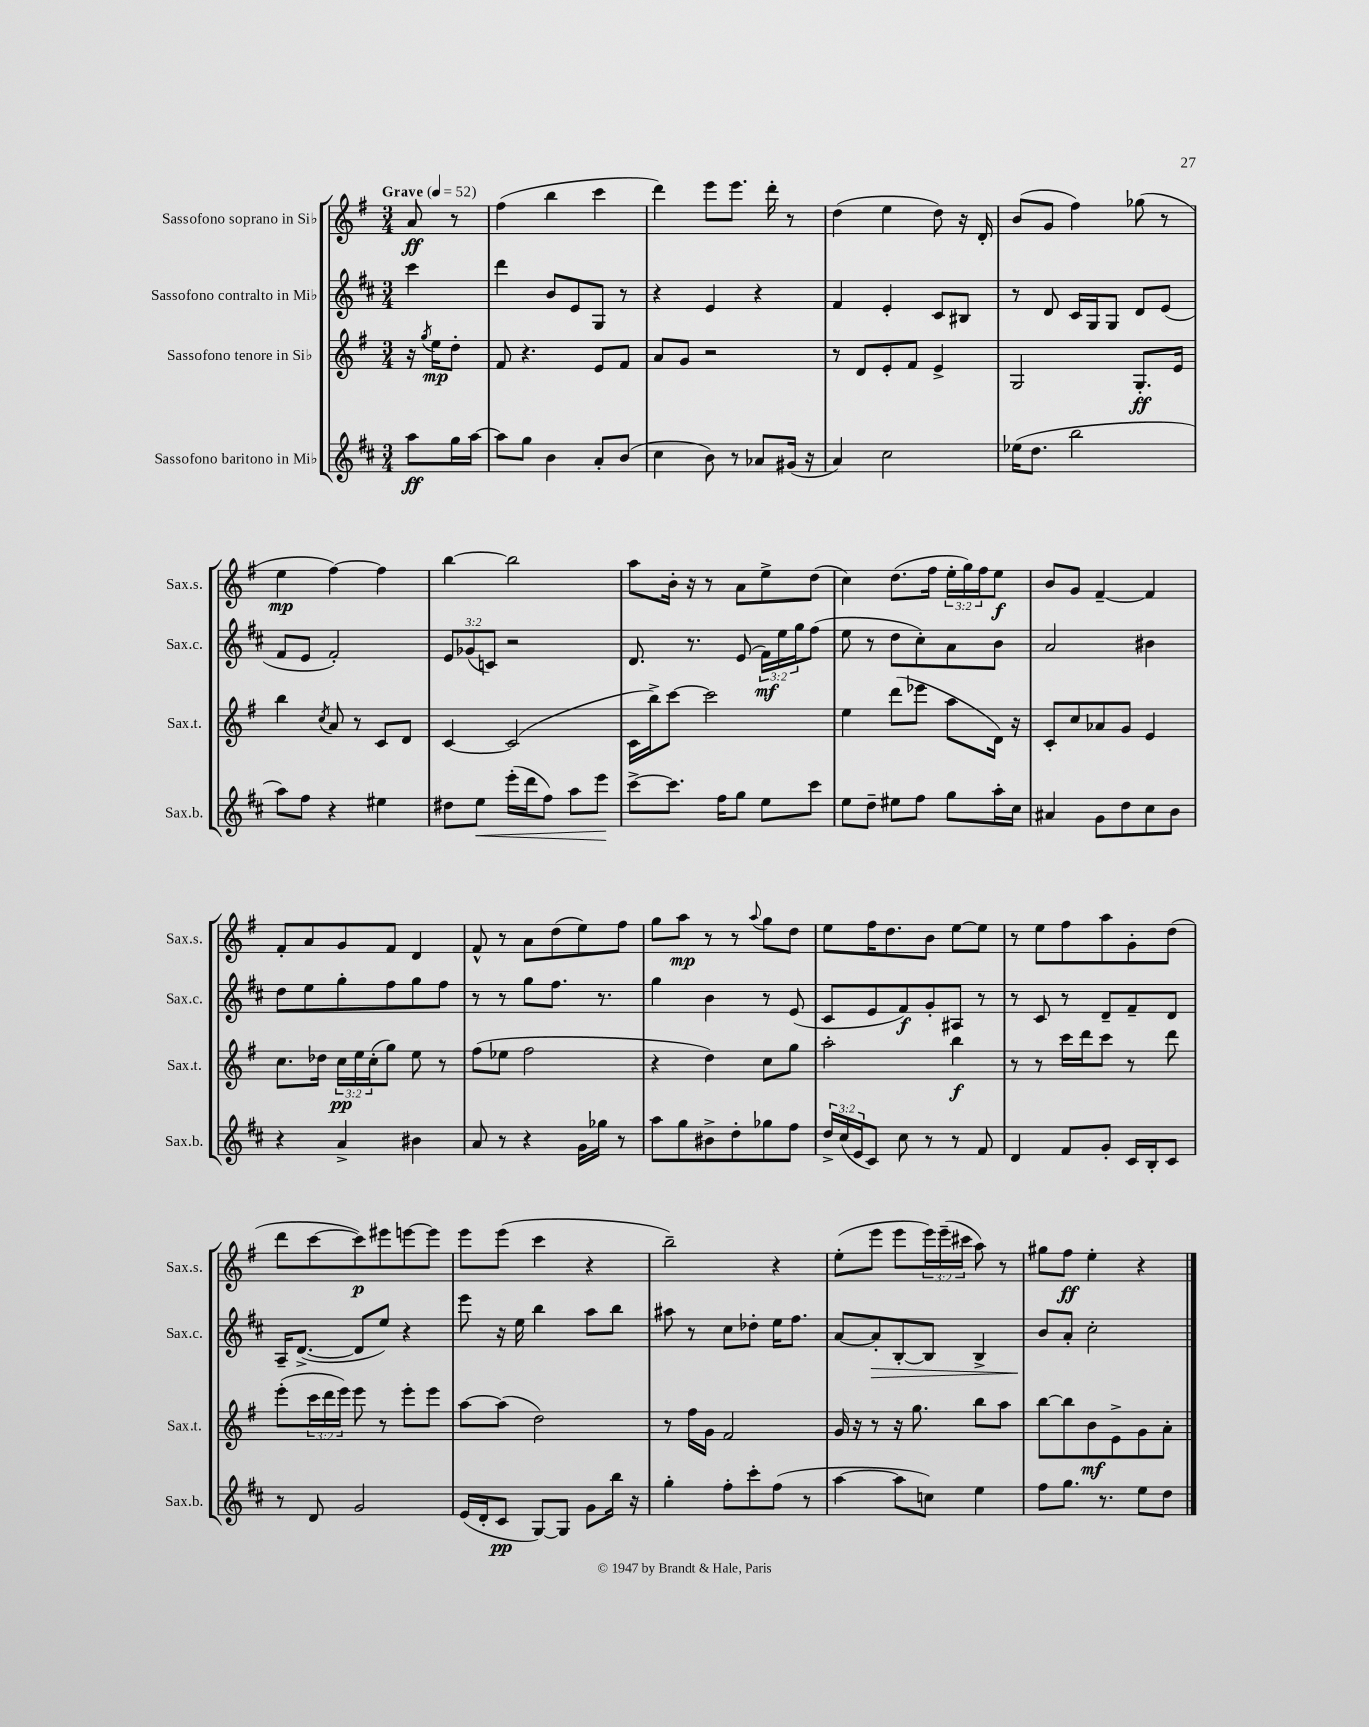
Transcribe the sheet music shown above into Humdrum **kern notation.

**kern	**dynam	**kern	**dynam	**kern	**dynam	**kern	**dynam
*part4	*part4	*part3	*part3	*part2	*part2	*part1	*part1
*staff4	*staff4	*staff3	*staff3	*staff2	*staff2	*staff1	*staff1
*I"Sassofono baritono in Mi♭	*	*I"Sassofono tenore in Si♭	*	*I"Sassofono contralto in Mi♭	*	*I"Sassofono soprano in Si♭	*
*I'Sax.b.	*	*I'Sax.t.	*	*I'Sax.c.	*	*I'Sax.s.	*
*clefG2	*	*clefG2	*	*clefG2	*	*clefG2	*
*k[f#c#]	*	*k[f#]	*	*k[f#c#]	*	*k[f#]	*
*M3/4	*	*M3/4	*	*M3/4	*	*M3/4	*
*MM52	*	*MM52	*	*MM52	*	*MM52	*
=	=	=	=	=	=	=	=
!	!	!	!	!	!	!LO:TX:a:B:t=Grave	!
8aa\L	ff	16r	.	4ccc#\	.	8a/	ff
.	.	8qgg/	.	.	.	.	.
.	.	16ee\KL	mp	.	.	.	.
16gg\L	.	8dd'\J	.	.	.	8r	.
[16aa\JJ	.	.	.	.	.	.	.
=1	=1	=1	=1	=1	=1	=1	=1
8aa\L]	.	8f#/	.	4ddd\	.	(4ff#\	.
8gg\J	.	4.r	.	.	.	.	.
4b\	.	.	.	8b/L	.	4bb\	.
.	.	.	.	8e/	.	.	.
8a'/L	.	8e/L	.	8G/J	.	4ccc\	.
(8b/J	.	8f#/J	.	8r	.	.	.
=2	=2	=2	=2	=2	=2	=2	=2
4cc#\	.	8a/L	.	4r	.	4ddd\)	.
.	.	8g/J	.	.	.	.	.
8b\)	.	2r	.	4e/	.	8eee\L	.
8r	.	.	.	.	.	8.eee\J	.
8a-X/L	.	.	.	4r	.	.	.
.	.	.	.	.	.	16ddd'\	.
(16g#X/Jk	.	.	.	.	.	8r	.
16r	.	.	.	.	.	.	.
=3	=3	=3	=3	=3	=3	=3	=3
4a/)	.	8r	.	4f#/	.	(4dd\	.
.	.	8d/L	.	.	.	.	.
2cc#\	.	8e'/	.	4e'/	.	4ee\	.
.	.	8f#/J	.	.	.	.	.
.	.	4e^/	.	8c#/L	.	8dd\)	.
.	.	.	.	8B#X/J	.	16r	.
.	.	.	.	.	.	16d'/	.
=4	=4	=4	=4	=4	=4	=4	=4
(16ee-X\KL	.	2G/	.	8r	.	(8b/L	.
8.dd\J	.	.	.	.	.	.	.
.	.	.	.	8d/	.	8g/J	.
2bb\	.	.	.	16c#/LL	.	4ff#\)	.
.	.	.	.	16G/J	.	.	.
.	.	.	.	8G/J	.	.	.
.	.	8.G'/L	ff	8d/L	.	(8gg-X\	.
.	.	.	.	(8e/J	.	8r	.
.	.	16e/Jk	.	.	.	.	.
!!LO:LB:g=z
=5	=5	=5	=5	=5	=5	=5	=5
8aa\L)	.	4bb\	.	8f#/L	.	4ee\	mp
8ff#\J	.	.	.	8e/J	.	.	.
.	.	8qcc/	.	.	.	.	.
4r	.	8a/	.	2f#'/)	.	[4ff#\)	.
.	.	8r	.	.	.	.	.
4ee#X\	.	8c/L	.	.	.	4ff#\]	.
.	.	8d/J	.	.	.	.	.
=6	=6	=6	=6	=6	=6	=6	=6
8dd#X\L	.	[4c/	.	12e/L	.	[4bb\	.
.	.	.	.	(12g-X/	.	.	.
!	!LO:HP:b	!	!	!	!	!	!
8ee\J	<	.	.	.	.	.	.
.	.	.	.	12cn/J)	.	.	.
(16eee'\LL	.	(2c/]	.	2r	.	2bb\]	.
16ddd\J	.	.	.	.	.	.	.
8ff#\J)	.	.	.	.	.	.	.
8aa\L	.	.	.	.	.	.	.
8eee\J	.	.	.	.	.	.	.
.	[	.	.	.	.	.	.
=7	=7	=7	=7	=7	=7	=7	=7
[8ccc#^\L	.	16c\LL	.	8.d/	.	8aa\L	.
.	.	16bb^\J)	.	.	.	.	.
8.ccc#\J]	.	[8ccc\J	.	.	.	16b'\Jk	.
.	.	.	.	8.r	.	16r	.
.	.	2ccc\]	.	.	.	8r	.
16ff#\KL	.	.	.	.	.	.	.
8gg\J	.	.	.	(8e/	.	8a\L	.
8ee\L	.	.	.	24f#\LL)	mf	8ee^\	.
.	.	.	.	24ee\	.	.	.
.	.	.	.	24gg\J	.	.	.
8ccc#\J	.	.	.	(8ff#\J	.	(8dd\J	.
=8	=8	=8	=8	=8	=8	=8	=8
8ee\L	.	4ee\	.	8ee\	.	4cc\)	.
8dd~\J	.	.	.	8r	.	.	.
8ee#X\L	.	(8ddd\L	.	8dd\L	.	(8.dd\L	.
8ff#\J	.	8eee-X\J	.	8cc#'\)	.	.	.
.	.	.	.	.	.	16ff#\Jk	.
8gg\L	.	8aa\L	.	8a\	.	24ee'\LL	.
.	.	.	.	.	.	24gg\)	.
.	.	.	.	.	.	24ff#\J	.
16aa'\L	.	16d\Jk)	.	8b\J	.	8ee\J	f
16cc#\JJ	.	16r	.	.	.	.	.
=9	=9	=9	=9	=9	=9	=9	=9
4a#X/	.	8c'/L	.	2a/	.	8b/L	.
.	.	8cc/	.	.	.	8g/J	.
8g\L	.	8a-X/	.	.	.	[4f#~/	.
8dd\	.	8g/J	.	.	.	.	.
8cc#\	.	4e/	.	4b#X\	.	4f#/]	.
8b\J	.	.	.	.	.	.	.
!!LO:LB:g=z
=10	=10	=10	=10	=10	=10	=10	=10
4r	.	8.cc\L	.	8dd\L	.	8f#'/L	.
.	.	.	.	8ee\	.	8a/	.
.	.	16dd-X\Jk	.	.	.	.	.
4a^/	.	24cc\LL	pp	8gg'\	.	8g/	.
.	.	24ee\	.	.	.	.	.
.	.	(24cc'\J	.	.	.	.	.
.	.	8gg\J)	.	8ff#\	.	8f#/J	.
4b#X\	.	8ee\	.	8gg\	.	4d/	.
.	.	8r	.	8ff#\J	.	.	.
=11	=11	=11	=11	=11	=11	=11	=11
8a/	.	(8ff#\L	.	8r	.	8f#^^/	.
8r	.	8ee-X\J	.	8r	.	8r	.
4r	.	2ff#\	.	8gg\L	.	8a\L	.
.	.	.	.	8.ff#\J	.	(8dd\	.
16g\LL	.	.	.	.	.	8ee\)	.
16gg-X\JJ	.	.	.	8.r	.	.	.
8r	.	.	.	.	.	8ff#\J	.
=12	=12	=12	=12	=12	=12	=12	=12
8aa\L	.	4r	.	4gg\	.	8gg\L	.
8gg\	.	.	.	.	.	8aa\J	mp
8b#X^\	.	4dd\)	.	4b\	.	8r	.
8dd'\	.	.	.	.	.	8r	.
.	.	.	.	.	.	8qqaa/	.
8gg-X\	.	8cc\L	.	8r	.	8gg\L	.
8ff#\J	.	8gg\J	.	(8e/	.	8dd\J	.
=13	=13	=13	=13	=13	=13	=13	=13
24dd^/LL	.	2aa'\	.	8c#/L	.	8ee\L	.
(24cc#/	.	.	.	.	.	.	.
24e/J	.	.	.	.	.	.	.
8c#/J)	.	.	.	8e/	.	16ff#\K	.
.	.	.	.	.	.	8.dd\	.
8cc#\	.	.	.	8f#/)	f	.	.
8r	.	.	.	8g'/	.	8b\J	.
8r	.	4bb\	f	8A#X/J	.	[8ee\L	.
8f#/	.	.	.	8r	.	8ee\J]	.
=14	=14	=14	=14	=14	=14	=14	=14
4d/	.	8r	.	8r	.	8r	.
.	.	8r	.	8c#/	.	8ee\L	.
8f#/L	.	16ccc\LL	.	8r	.	8ff#\	.
.	.	16ddd\J	.	.	.	.	.
8g'/J	.	8ccc\J	.	8d~/L	.	8aa\	.
16c#/LL	.	8r	.	8f#~/	.	8g'\	.
16B'/J	.	.	.	.	.	.	.
8c#/J	.	8ddd\	.	8d/J	.	(8dd\J	.
!!LO:LB:g=z
=15	=15	=15	=15	=15	=15	=15	=15
8r	.	(8eee'\L	.	16A~/KL	.	8ddd\L	.
.	.	.	.	([8.d^/J	.	.	.
8d/	.	24ccc\L	.	.	.	[8ccc\	.
.	.	24ddd\	.	.	.	.	.
.	.	24eee\JJ)	.	.	.	.	.
2g/	.	8eee\	.	8d/L]	.	8ccc\])	p
.	.	8r	.	8ee/J)	.	8eee#X\	.
.	.	8eee'\L	.	4r	.	[8eeen\	.
.	.	8eee\J	.	.	.	8eee\J]	.
=16	=16	=16	=16	=16	=16	=16	=16
(16e/LL	.	[8aa\L	.	8eee\	.	8eee\L	.
16d'/J	.	.	.	.	.	.	.
8c#/J	pp	(8aa\J]	.	16r	.	(8eee\J	.
.	.	.	.	16ee\	.	.	.
[8G/L)	.	2dd\)	.	4bb\	.	4ccc\	.
8G/J]	.	.	.	.	.	.	.
8g\L	.	.	.	8aa\L	.	4r	.
16bb\Jk	.	.	.	8bb\J	.	.	.
16r	.	.	.	.	.	.	.
=17	=17	=17	=17	=17	=17	=17	=17
4gg'\	.	8r	.	8aa#X\	.	2bb~\)	.
.	.	16ff#\LL	.	8r	.	.	.
.	.	16g\JJ	.	.	.	.	.
8ff#'\L	.	2f#/	.	8cc#\L	.	.	.
8ccc#'\	.	.	.	8dd-X'\J	.	.	.
(8ff#\J	.	.	.	16ee\KL	.	4r	.
.	.	.	.	8.ff#\J	.	.	.
8r	.	.	.	.	.	.	.
=18	=18	=18	=18	=18	=18	=18	=18
[4aa\	.	16g/	.	[8a/L	.	(8ee'\L	.
.	.	16r	.	.	.	.	.
!	!	!	!	!	!LO:HP:b	!	!
.	.	8r	.	8a'/]	>	8eee\J	.
8aa\L]	.	16r	.	[8B'/	.	8eee\L	.
.	.	8.gg\	.	.	.	.	.
8ccn\J)	.	.	.	8B/J]	.	24eee\L)	.
.	.	.	.	.	.	(24eee~\	.
.	.	.	.	.	.	24ccc#X\JJ	.
4ee\	.	8bb\L	.	4B^/	.	8aa\)	.
.	.	8aa\J	.	.	.	8r	.
=19	=19	=19	=19	=19	=19	=19	=19
8ff#\L	.	[8bb\L	.	8b/L	.	8gg#X\L	.
8.gg\J	.	8bb\]	.	8a'/J	]	8ff#\J	ff
.	.	8b\	mf	2cc#'\	.	4ee'\	.
8.r	.	.	.	.	.	.	.
.	.	8e^\	.	.	.	.	.
8ee\L	.	8g\	.	.	.	4r	.
8dd\J	.	8a'\J	.	.	.	.	.
==	==	==	==	==	==	==	==
*-	*-	*-	*-	*-	*-	*-	*-
